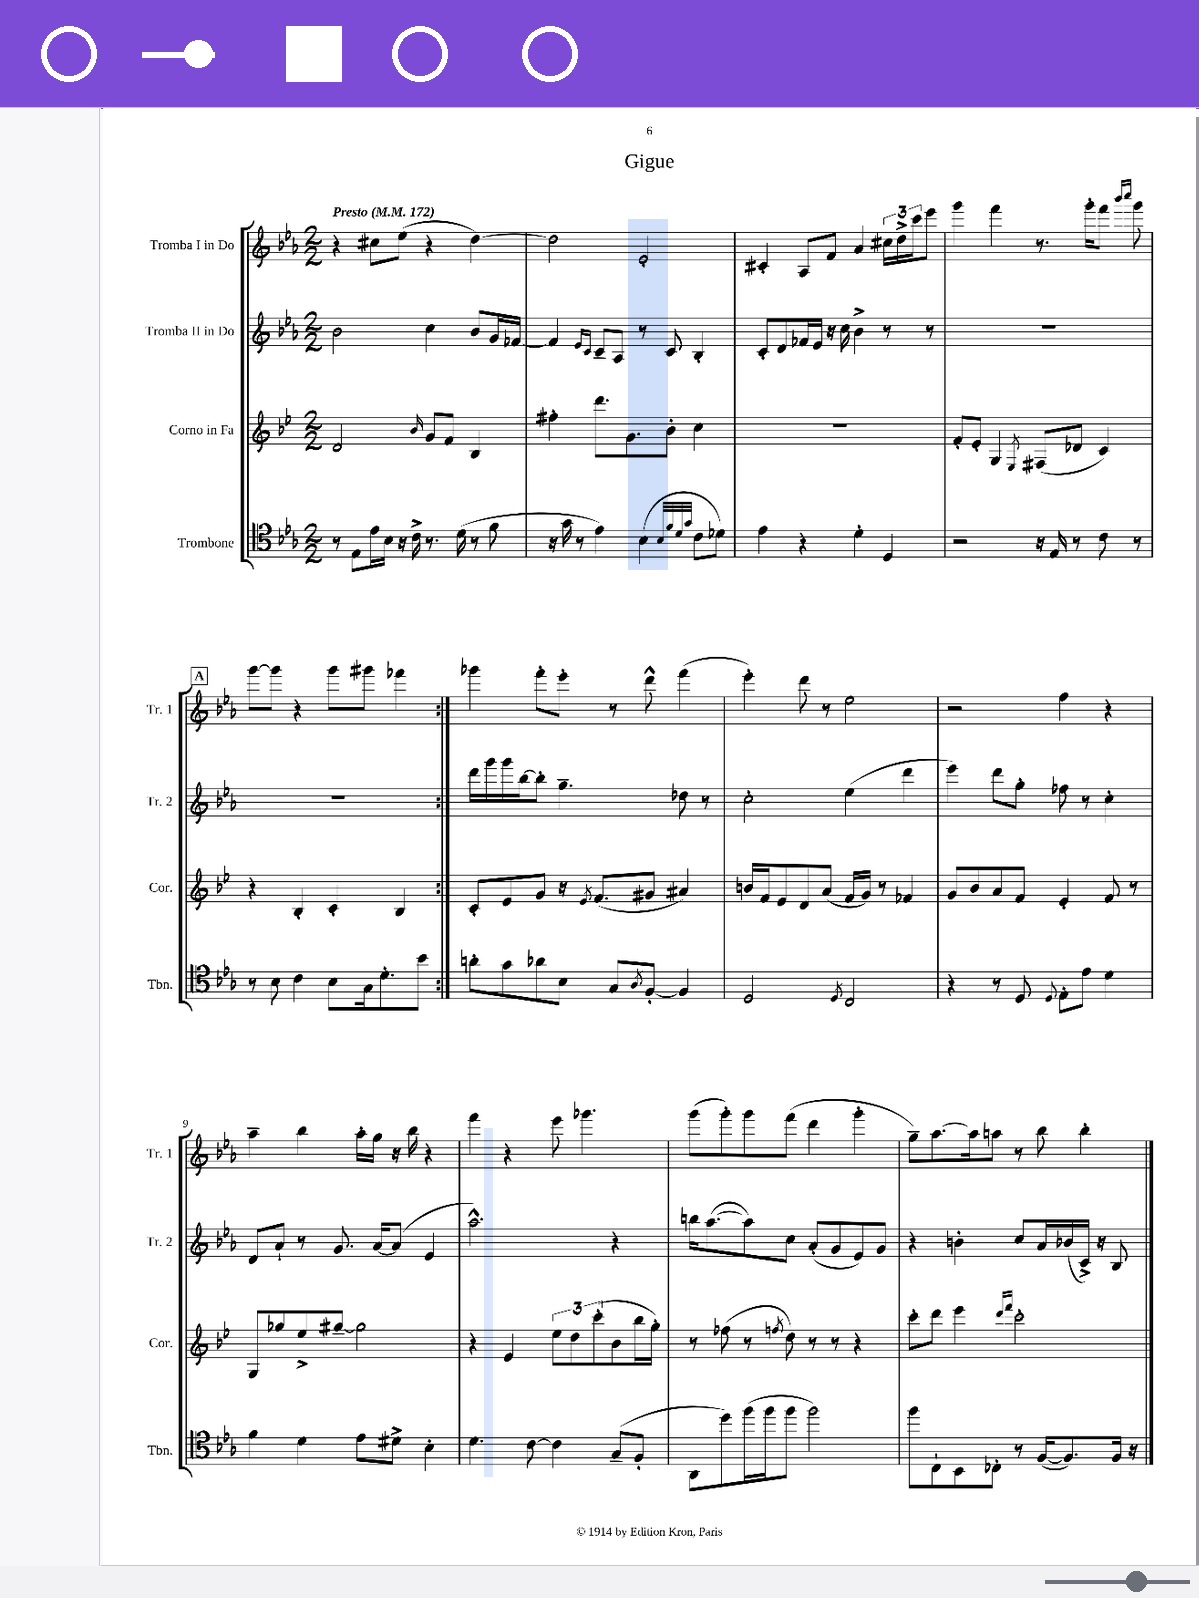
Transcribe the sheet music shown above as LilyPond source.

\header { title = "Gigue" }
<<
\new StaffGroup <<
\new Staff = "s0" \with { instrumentName = "Tromba I in Do" shortInstrumentName = "Tr. 1" } {
    \clef treble \key ees \major \numericTimeSignature \time 2/2 \tempo "Presto" 4 = 172
    \repeat volta 2 { r4 cis''8 ees''8( r4 d''4~) |
    d''2 ees'2-. |
    cis'4-. aes8 f'8 aes'4 \tuplet 3/2 { cis''16 d''16-> c'''16 } ees'''8 |
    g'''4 f'''4 r8. g'''16-. f'''8 \grace { bes'''16 c''''16 } g'''8 |
    \mark \markup { \box "A" } g'''8~ g'''8 r4 g'''8 gis'''8 fes'''4 | }
    ges'''4 f'''8-. ees'''8-. r8 d'''8-^ f'''4( |
    ees'''4-.) d'''8 r8 ees''2 |
    r2 f''4 r4 |
    aes''4-- bes''4 aes''16-. g''16 r16 bes''16 r4 |
    f'''4 r4 ees'''8 ges'''4. |
    g'''8( g'''8-.) g'''8 f'''8( d'''4 g'''4-. |
    g''8--) aes''8.~ aes''16 a''8 r8 bes''8 bes''4-. \bar "|." |
}
\new Staff = "s1" \with { instrumentName = "Tromba II in Do" shortInstrumentName = "Tr. 2" } {
    \clef treble \key ees \major \numericTimeSignature \time 2/2
    \repeat volta 2 { bes'2 c''4 bes'8 g'16 fes'16~ |
    fes'4 \grace { ees'16 c'16 } c'8-- aes8 r8 c'8 bes4-. |
    c'8-. d'8 fes'16 ees'16 r16 c''16 bes'4-> r8 r8 |
    R1 |
    \mark \markup { \box "A" } R1 | }
    d'''16 g'''16 g'''16 bes''16~ bes''8-. g''4.-- des''8 r8 |
    c''2-. ees''4( d'''4 |
    ees'''4) d'''8 g''8-. fes''8 r8 c''4-. |
    d'8 aes'8-! r8 g'8. aes'16~ aes'8( ees'4 |
    aes''2.-^) r4 |
    b''16 aes''8.~( aes''8) c''8 aes'8-.( g'8 ees'8) g'8 |
    r4 b'4-. c''8 aes'16 bes'16( c'16->) r16 bes8 \bar "|." |
}
\new Staff = "s2" \with { instrumentName = "Corno in Fa" shortInstrumentName = "Cor." } {
    \clef treble \key bes \major \numericTimeSignature \time 2/2
    \repeat volta 2 { d'2 \grace { bes'16 } g'8 f'8 bes4 |
    fis''4-. d'''8. g'8. bes'8-. c''4 |
    R1 |
    f'8-. ees'8-. g4 \acciaccatura { ees8 } fis8( des'8 c'4) |
    \mark \markup { \box "A" } r4 bes4-. c'4-. bes4 | }
    c'8-. ees'8 g'8 r16 \acciaccatura { ees'8 } f'8.( gis'8 ais'4) |
    b'16 f'16 ees'8 d'8 a'8( f'16 g'16) r8 fes'4 |
    g'8 bes'8 a'8 f'8 ees'4-. f'8 r8 |
    g8 ges''8 ees''8-> gis''8~-- gis''2 |
    r4 ees'4 \tuplet 3/2 { ees''8 d''8 c'''8-.( } bes'8 bes''16 g''16-.) |
    r8 fes''8( r8 \acciaccatura { f''8 } d''8) r8 r8 r4 |
    c'''8-. d'''8 ees'''4 \grace { d'''16 f'''16 } c'''2-. \bar "|." |
}
\new Staff = "s3" \with { instrumentName = "Trombone" shortInstrumentName = "Tbn." } {
    \clef tenor \key ees \major \numericTimeSignature \time 2/2
    \repeat volta 2 { r8 ees8 ees'16 bes16 r16 c'16-> r8. d'16( r8 f'8 |
    r16 g'16 r8 ees'4) bes4( \grace { bes32 f'32 d'32 g'32 } c'8 des'8) |
    ees'4 r4 d'4-. d4 |
    r2 r16 ees16 r8 c'8 r8 |
    \mark \markup { \box "A" } r8 bes8 c'4 bes8 g16 d'8.-. bes'8 | }
    a'8-. g'8 aes'8 bes8 g8 \acciaccatura { aes8 } f8~-. f4 |
    d2 \acciaccatura { d8 } c2 |
    r4 r8 d8 \appoggiatura { d8 } ees8-. ees'8 d'4 |
    f'4 d'4 ees'8 dis'8-> bes4-. |
    d'4. c'8~ c'4 g8--( f8-. |
    aes,8 d''8) f''16( f''16 f''8 f''2) |
    f''8 c8-! bes,8 ces8-. r8 f16~( f8.) f16 r16 \bar "|." |
}
>>
>>
